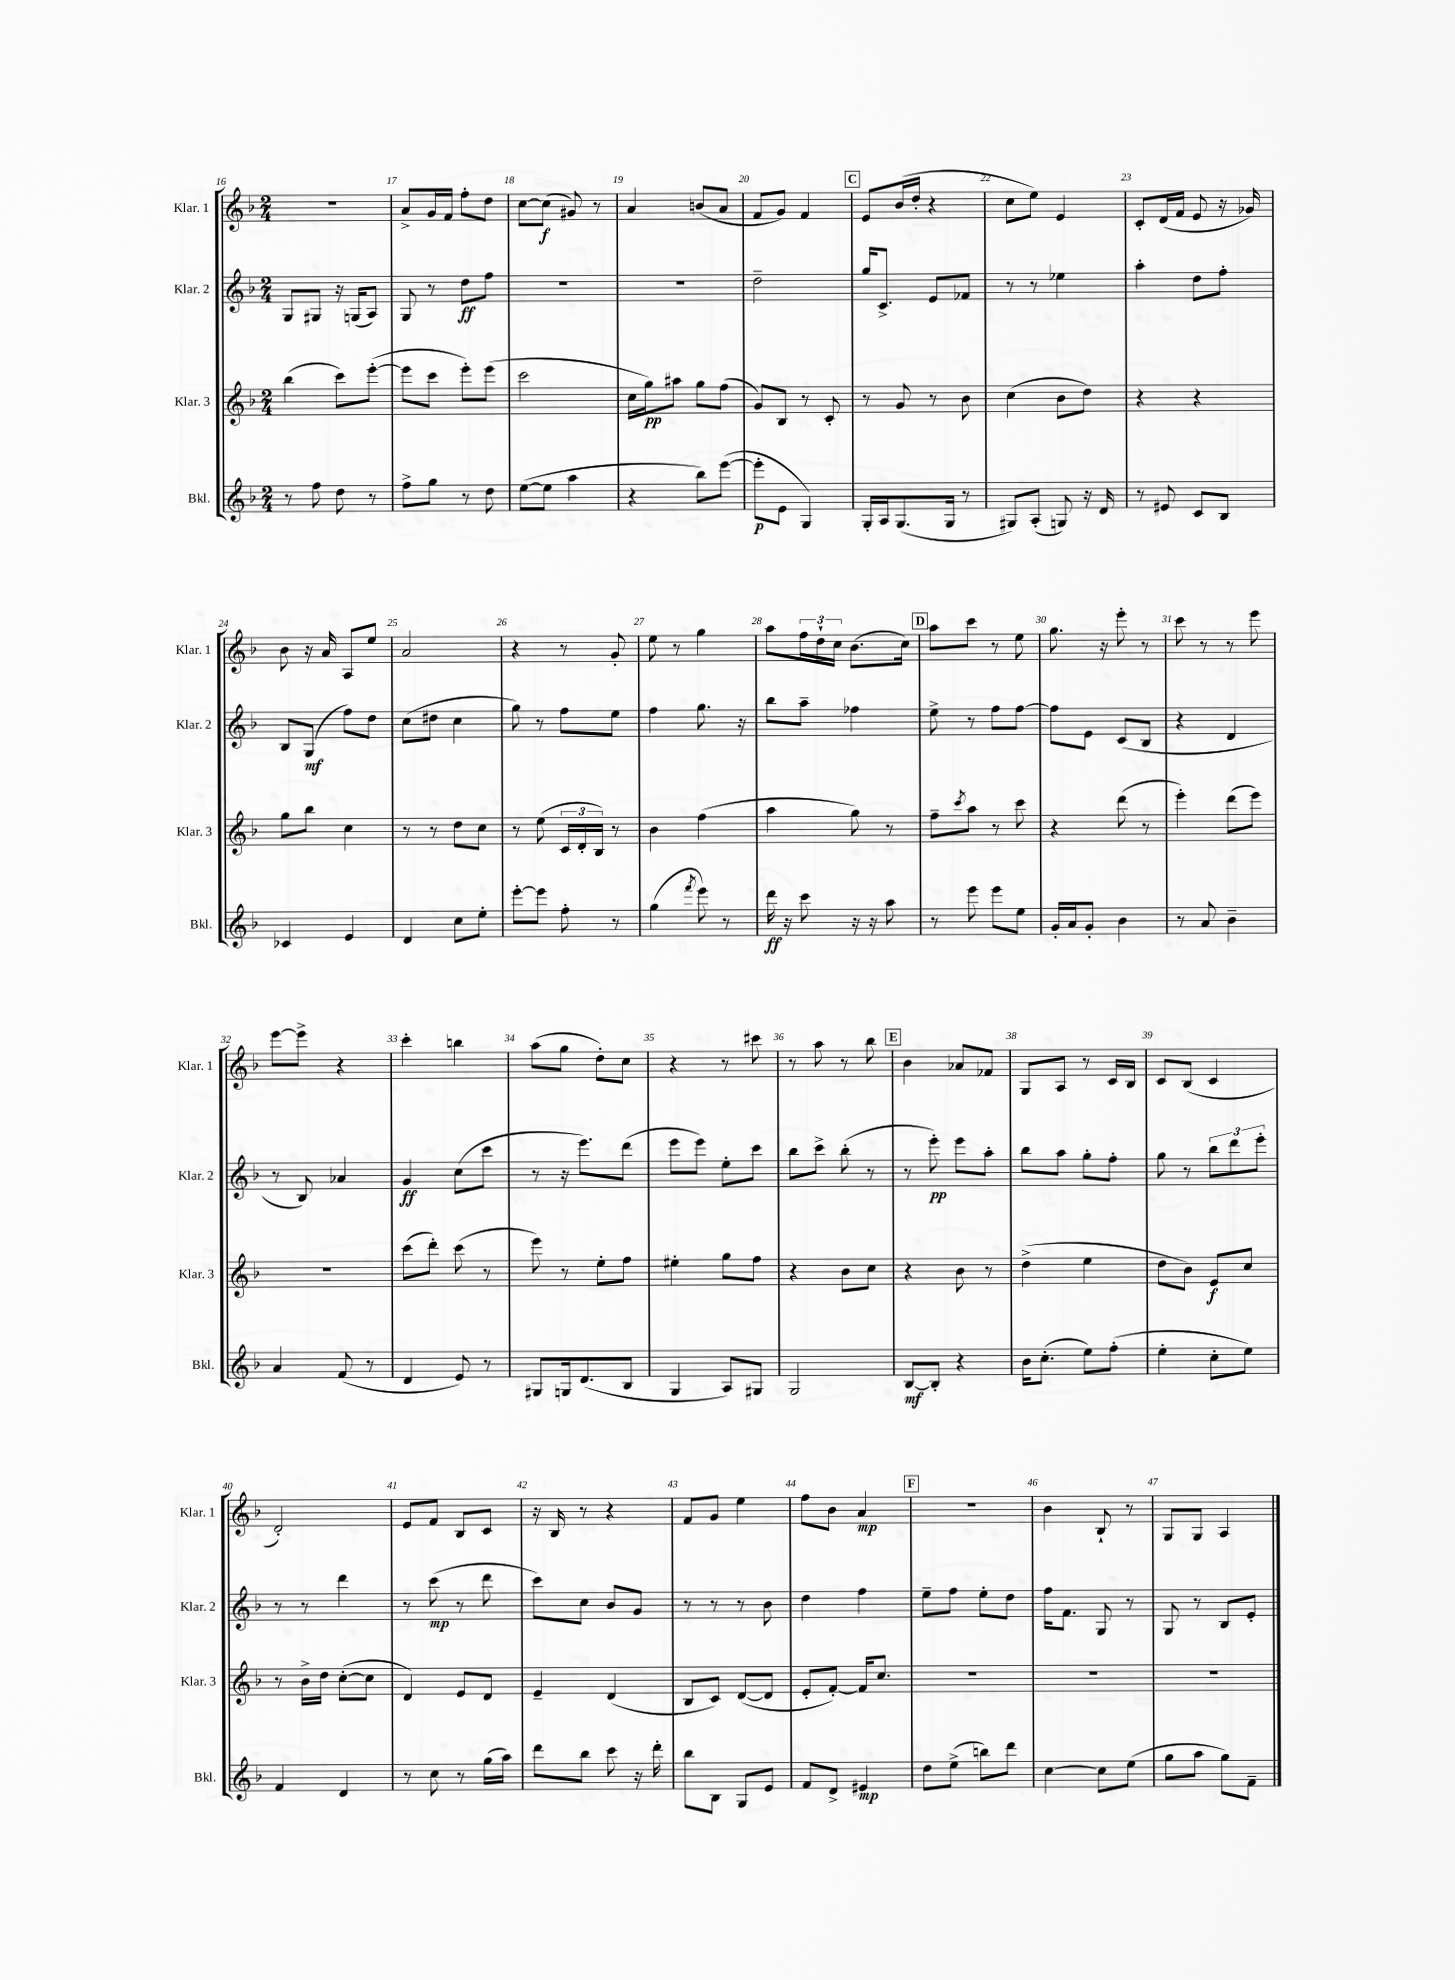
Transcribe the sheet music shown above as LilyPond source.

<<
\new StaffGroup <<
\new Staff = "s0" \with { instrumentName = "Klar. 1" shortInstrumentName = "Klar. 1" } {
    \clef treble \key f \major \numericTimeSignature \time 2/4
    R2 |
    a'8-> g'16 f'16 f''8-. d''8 |
    c''8~ c''8\f( gis'8) r8 |
    a'4 b'8( a'8 |
    f'8 g'8) f'4 |
    \mark \markup { \box "C" } e'8 bes'16( d''16-. r4 |
    c''8 e''8) e'4 |
    c'8-. d'16( f'16 e'8 r16 ges'16) |
    bes'8 r16 a'16 a8 e''8 |
    a'2 |
    r4 r8 g'8-. |
    e''8 r8 g''4 |
    a''8 \tuplet 3/2 { f''16 d''16-! c''16 } bes'8.( c''16) |
    \mark \markup { \box "D" } a''8 c'''8 r8 e''8 |
    g''8. r16 e'''8-. r8 |
    c'''8 r8 r8 e'''8 |
    e'''8~ e'''8-> r4 |
    c'''4-. b''4 |
    a''8( g''8 d''8-.) c''8 |
    r4 r8 cis'''8 |
    r8 a''8 r8 bes''8 |
    \mark \markup { \box "E" } bes'4 aes'8 fes'8 |
    g8 a8 r8 c'16 bes16 |
    c'8 bes8( c'4 |
    d'2-.) |
    e'8 f'8 bes8 c'8 |
    r16 bes16 r8 r4 |
    f'8 g'8 e''4 |
    f''8 bes'8 a'4\mp |
    \mark \markup { \box "F" } R2 |
    bes'4 bes8-! r8 |
    g8 g8 a4 \bar "|." |
}
\new Staff = "s1" \with { instrumentName = "Klar. 2" shortInstrumentName = "Klar. 2" } {
    \clef treble \key f \major \numericTimeSignature \time 2/4
    g8 gis8 r16 g16( a8) |
    g8 r8 d''8\ff f''8 |
    r2 |
    r2 |
    d''2-- |
    \mark \markup { \box "C" } g''16 c'8.-> e'8 fes'8 |
    r8 r8 ees''4 |
    a''4-. d''8 f''8-. |
    bes8 g8\mf( f''8) d''8 |
    c''8( dis''8 c''4 |
    g''8) r8 f''8 e''8 |
    f''4 g''8. r16 |
    bes''8 a''8-- fes''4 |
    \mark \markup { \box "D" } e''8-> r8 f''8 f''8~ |
    f''8 e'8 c'8( bes8 |
    r4 d'4 |
    r8 bes8) aes'4 |
    g'4\ff c''8( c'''8 |
    r8 r16 e'''8.) d'''8( |
    e'''8 e'''8) e''8-. c'''8 |
    bes''8 c'''8-> bes''8-.( r8 |
    \mark \markup { \box "E" } r8 e'''8-.\pp) e'''8 a''8-. |
    bes''8 a''8 g''8-. f''8-. |
    g''8 r8 \tuplet 3/2 { bes''8 d'''8 e'''8-. } |
    r8 r8 d'''4 |
    r8 c'''8\mp( r8 d'''8 |
    c'''8) c''8 bes'8 g'8 |
    r8 r8 r8 bes'8 |
    d''4 f''4 |
    \mark \markup { \box "F" } e''8-- f''8 e''8-. d''8 |
    f''16 f'8. g8 r8 |
    g8 r8 bes8 e'8-. \bar "|." |
}
\new Staff = "s2" \with { instrumentName = "Klar. 3" shortInstrumentName = "Klar. 3" } {
    \clef treble \key f \major \numericTimeSignature \time 2/4
    bes''4( c'''8) e'''8~-.( |
    e'''8 c'''8 e'''8-.) e'''8( |
    c'''2 |
    c''16 g''16\pp) ais''8 g''8 f''8( |
    g'8) bes8 r8 c'8-. |
    \mark \markup { \box "C" } r8 g'8 r8 bes'8 |
    c''4( bes'8 d''8) |
    r4 r4 |
    g''8 bes''8 c''4 |
    r8 r8 d''8 c''8 |
    r8 e''8( \tuplet 3/2 { c'16 d'16-. bes16) } r8 |
    bes'4 f''4( |
    a''4 g''8) r8 |
    \mark \markup { \box "D" } f''8-- \acciaccatura { c'''8 } a''8 r8 c'''8 |
    r4 d'''8( r8 |
    e'''4-.) d'''8( e'''8) |
    R2 |
    c'''8( d'''8-.) c'''8( r8 |
    e'''8) r8 e''8-. f''8 |
    eis''4-. g''8 f''8 |
    r4 bes'8 c''8 |
    \mark \markup { \box "E" } r4 bes'8 r8 |
    d''4->( e''4 |
    d''8 bes'8) e'8\f c''8 |
    r8 bes'16-> d''16 c''8~-.( c''8 |
    d'4) e'8 d'8 |
    e'4-- d'4( |
    bes8 c'8) d'8~( d'8 |
    e'8-. f'8~-.) f'16 c''8. |
    \mark \markup { \box "F" } R2 |
    R2 |
    R2 \bar "|." |
}
\new Staff = "s3" \with { instrumentName = "Bkl." shortInstrumentName = "Bkl." } {
    \clef treble \key f \major \numericTimeSignature \time 2/4
    r8 f''8 d''8 r8 |
    f''8-> g''8 r8 d''8 |
    e''8~( e''8 a''4 |
    r4 bes''8) e'''8~( |
    e'''8-.\p e'8 g4) |
    \mark \markup { \box "C" } g16-. a16 g8.( g16 r8 |
    gis8) a8-.( g8) r16 d'16 |
    r8 eis'8 c'8 bes8 |
    ces'4 e'4 |
    d'4 c''8 e''8-. |
    e'''8~-. e'''8 f''8-. r8 |
    g''4( \acciaccatura { f'''8 } e'''8) r8 |
    d'''16\ff r16 c'''8 r16 r16 a''8 |
    \mark \markup { \box "D" } r8 e'''8 e'''8 e''8 |
    g'16-. a'16 g'8-. bes'4 |
    r8 a'8 bes'4-- |
    a'4 f'8( r8 |
    d'4 e'8) r8 |
    gis8 g16 d'8.( bes8 |
    g4 a8) gis8 |
    g2 |
    \mark \markup { \box "E" } bes8~\mf bes8-. r4 |
    bes'16 c''8.-.( e''8) f''8-.( |
    e''4-. c''8-. e''8) |
    f'4 d'4 |
    r8 c''8 r8 g''16( a''16) |
    d'''8 bes''8 c'''8 r16 d'''16-. |
    bes''8 bes8 g8 e'8 |
    f'8 d'8-> eis'4\mp |
    \mark \markup { \box "F" } d''8 e''8->( b''8) d'''8 |
    c''4~ c''8 e''8( |
    g''8 a''8 g''8) f'8-- \bar "|." |
}
>>
>>
\layout { \context { \Score currentBarNumber = #16 \override BarNumber.break-visibility = ##(#f #t #t) barNumberVisibility = #all-bar-numbers-visible } }
